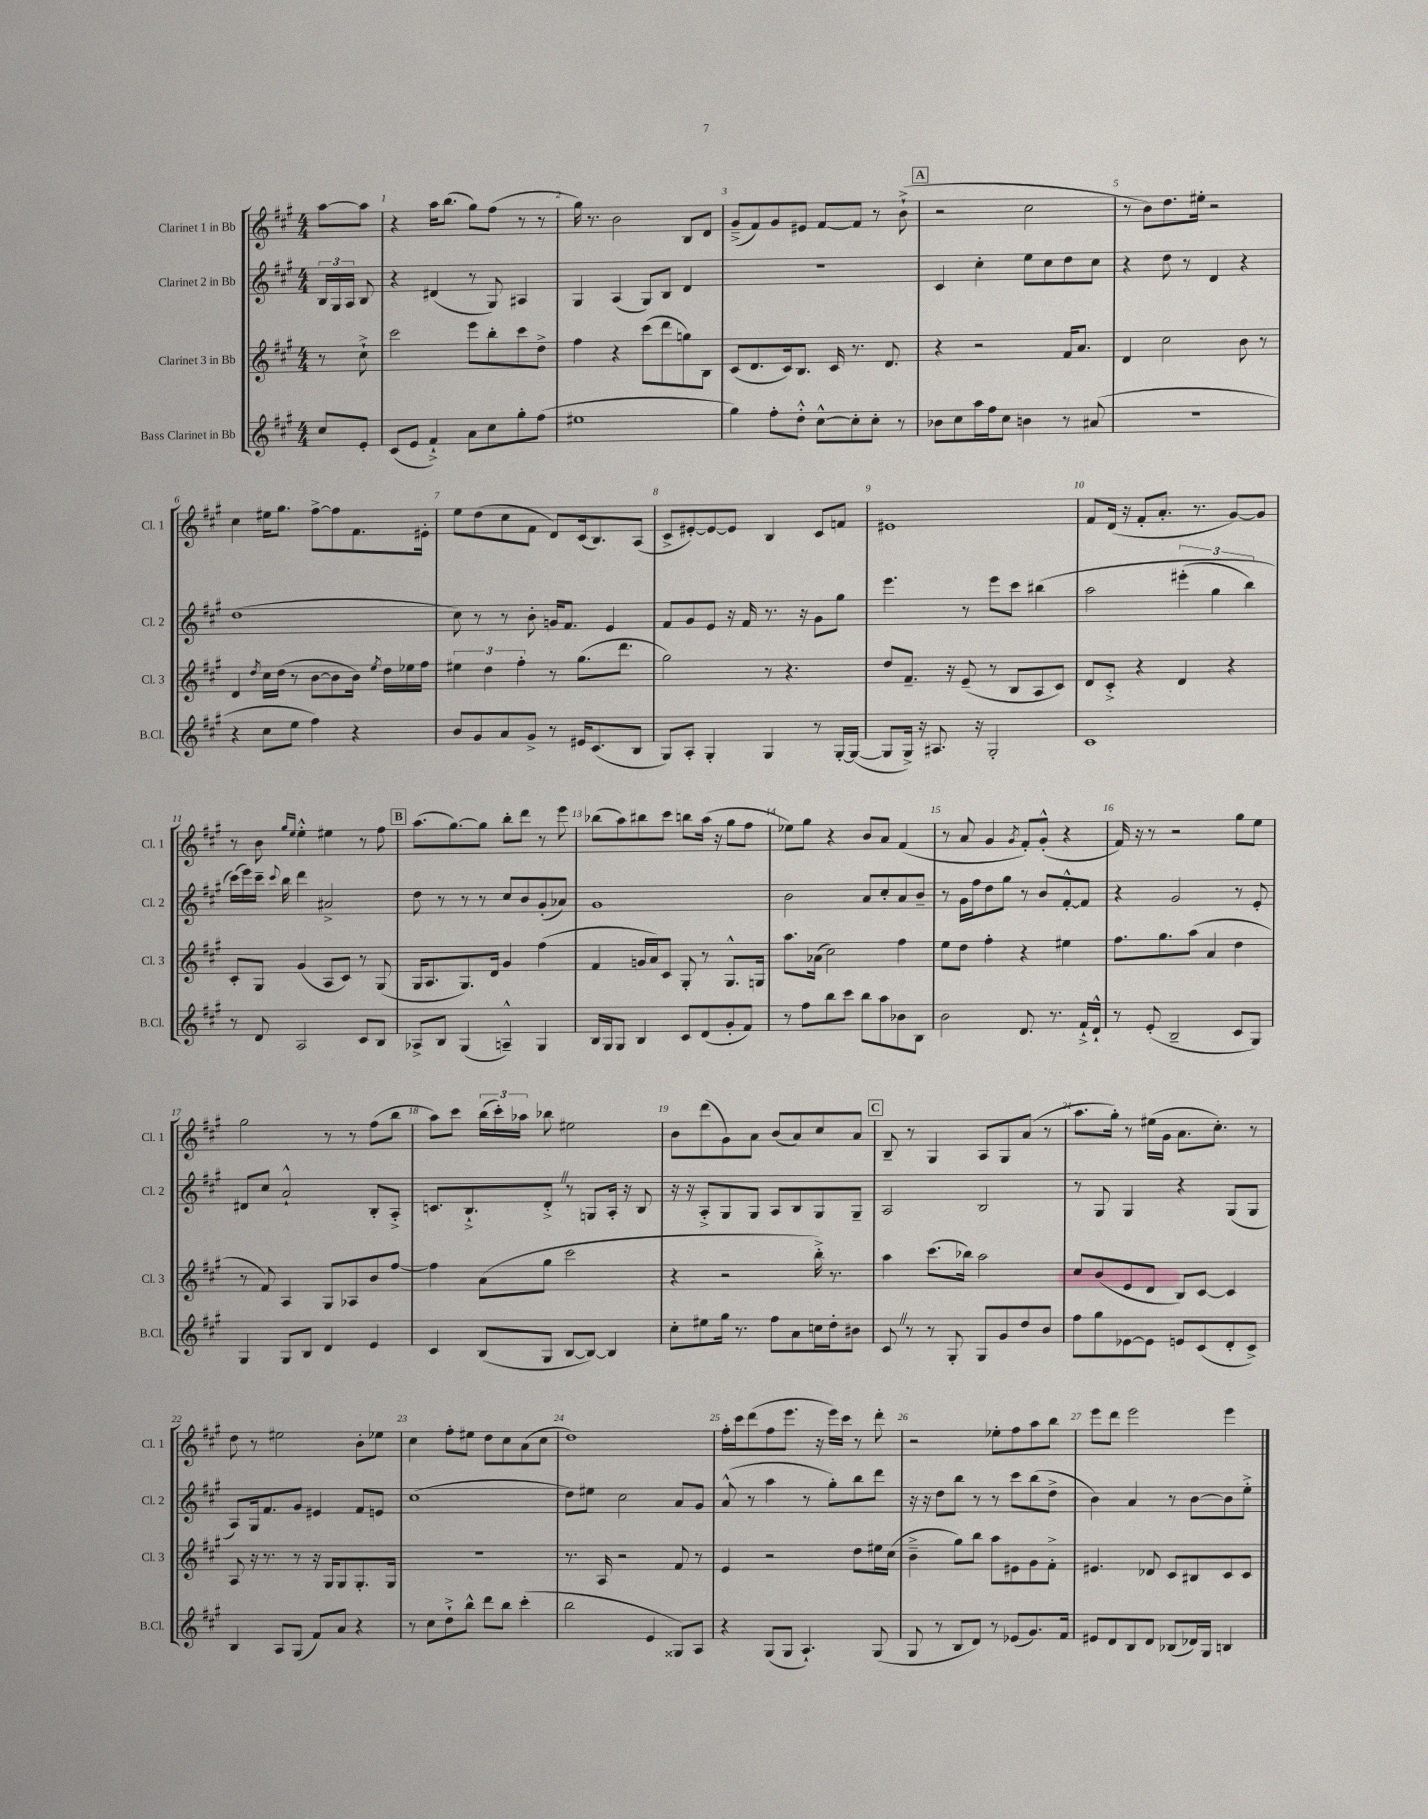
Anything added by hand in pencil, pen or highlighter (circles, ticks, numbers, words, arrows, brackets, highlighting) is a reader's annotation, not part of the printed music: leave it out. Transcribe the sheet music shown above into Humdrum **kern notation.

**kern	**kern	**kern	**kern
*staff4	*staff3	*staff2	*staff1
*clefG2	*clefG2	*clefG2	*clefG2
*k[f#c#g#]	*k[f#c#g#]	*k[f#c#g#]	*k[f#c#g#]
*M4/4	*M4/4	*M4/4	*M4/4
8cc#	8r	24B	[8aa
.	.	24G#	.
.	.	24A	.
8e'	8cc#`^	8B	8aa]
=	=	=	=
(8c#	2ccc#	4r	4r
8e	.	.	.
4f#`^)	.	(4d#	16aa
.	.	.	(8.bb
8a	8eee	8r	8gg#)
8cc#	8bb'	8G#)	(8ff#
8gg#'	8ccc#	4A#	8r
(8ff#	8dd^	.	8r
=	=	=	=
1ee#	4ff#	4G#	16gg#)
.	.	.	8.r
.	4r	(4A	2b
.	(8ccc#	8G#)	.
.	8ddd	8B	.
.	8gg)	4d	8B
.	8B	.	8d
=	=	=	=
4gg#)	(8c#	1r	(8g#~^
.	8.d	.	8f#)
8ff#'	.	.	8g#
.	16c#)	.	.
8dd'^^	8.B	.	8e#
[8cc#^^	.	.	[8f#
.	16c#	.	.
8cc#']	8.r	.	8f#]
8cc#'	.	.	8r
.	8.d	.	.
8r	.	.	(8b`^
=	=	=	=
8b-	4r	4c#	2r
8cc#	.	.	.
16aa	2r	4cc#'	.
16ff#	.	.	.
8cc#	.	.	.
4b	.	8ee	2cc#
.	.	8cc#	.
8r	16f#	8dd	.
.	8.a	.	.
(8a#	.	8cc#	.
=	=	=	=
1r	4d	4r	8r
.	.	.	8b)
.	2cc#	8dd	8.dd
.	.	8r	.
.	.	.	16ee#'
.	.	4d	2r
.	8b	4r	.
.	8r	.	.
=	=	=	=
4r	4d	(1dd	4cc#
.	8qdd	.	.
8cc#	16cc#	.	16ee#
.	(16dd	.	8.gg#
8ee	8r	.	.
4ff#)	[8b	.	[8ff#^
.	8b]	.	8ff#]
4r	16b)	.	8.f#
.	8qee	.	.
.	16dd	.	.
.	16ee-	.	.
.	16ff#	.	16e#'
=	=	=	=
8b	6ee#	8cc#)	8ee
8g#	.	8r	(8dd
.	6dd	.	.
8a	.	8r	8cc#
.	6ff#'	.	.
8g#^	.	8b'	8f#
8r	8r	16g	8d)
.	.	8.f#	.
16e#	(8.gg#	.	(16c#
(8.c#	.	.	8.B)
.	.	4e	.
.	8.ddd	.	.
8B	.	.	(8A
=	=	=	=
8G#)	2gg#)	8f#	8c#^
8A'	.	8g#	[8e#')
4G#'	.	8e	8e#_
.	.	16r	8e#]
.	.	16f#	.
4G#	8r	8.r	4B
.	4.r	.	.
.	.	16r	.
8r	.	8g#	8c#
[16G#'	.	8gg#	8f
(16G#_	.	.	.
=	=	=	=
8G#]	8dd	4.eee	1e#
16G#^)	8.f#~	.	.
16r	.	.	.
8.A#	.	.	.
.	16r	.	.
.	(8e~	8r	.
16r	.	.	.
2G#'	8r	8eee	.
.	8B	8ccc#	.
.	8A	&(4bb#	.
.	8c#)	.	.
=	=	=	=
1c#	8d	2aa	8f#
.	8c#'^	.	(16d
.	.	.	16r
.	4r	.	8f#'
.	.	.	8.a'
.	4d	(6eee#'	.
.	.	.	8.r
.	.	6gg#	.
.	4r	.	[8g#)
.	.	6bb)	.
.	.	.	8g#]
=	=	=	=
8r	8c#'	(16ccc#&)	8r
.	.	16eee)	.
8d	8G#	16ccc#~	8b
.	.	8qqccc#	.
.	.	16bb	.
.	.	.	16qqgg#
.	.	.	16qqee
2A	(4g#	4ddd	4ee'^^
.	8A	2a#^	4ee#
.	8c#)	.	.
8c#	8r	.	8r
8B	(8G#	.	8ff#
=	=	=	=
8A-^	16G#	8dd	(8.aa
.	8.A	.	.
8B	.	8r	.
.	.	.	[8.gg#)
(4G#	8.G#)	8r	.
.	.	8r	8gg#]
.	16d	.	.
4A~^^)	4g#	8cc#	8bb'
.	.	8b	8ddd
4G#	(4ff#	(8g#'	8r
.	.	8a-)	8eee
=	=	=	=
16B	4f#	1g#	(8bb-
16G#	.	.	.
8G#	.	.	8aa)
4B	16g	.	8bb#
.	16a)	.	.
.	8c#	.	8ccc#
8c#	8G#'	.	8bb
(8d	8r	.	(16aa
.	.	.	16r
8g#'	8.G#^^	.	8gg#
8f#)	.	.	8ff#
.	16G	.	.
=	=	=	=
8r	8.aa	2b	8ee-)
8ff#	.	.	8gg#
.	(16a-	.	.
8bb	2cc#)	.	4r
8ccc#	.	.	.
8bb	.	8a	8b
8aa	.	8cc#'	8a
8b-	4ff#	8a	(4f#
8B	.	8b~	.
=	=	=	=
2b	8ee	8r	8r
.	8dd	16g#	8a
.	.	16ff#	.
.	4ff#'	8dd	4g#
.	.	8gg#	.
.	.	.	8qg#
8.d	4r	8r	8f#')
.	.	8b	(8g#'^^
8.r	.	.	.
.	4ee#	[8f#'^^	4r
16f#`^	.	8f#]	.
16d`^^	.	.	.
=	=	=	=
8r	8.ff#	4r	16f#)
.	.	.	16r
(8e'	.	.	8r
.	8.gg#	.	.
2B~	.	2g#	2r
.	(8aa	.	.
.	4a	.	.
8c#	4dd	8r	8gg#
8G#)	.	8e'	8ee
=	=	=	=
4G#	8r	8d#	2gg#
.	8f#)	8cc#	.
8G#	4A	2a`^^	.
8B	.	.	.
4d	8G#	.	8r
.	8A-	.	8r
4e	8b	8B'	(8ff#
.	[8ff#	8A'^	8bb
=	=	=	=
4c#	4ff#]	8.c	8aa)
.	.	.	8ccc#
.	.	8.B`^	.
(8B	(8a	.	(24bb
.	.	.	24ccc#')
.	.	.	24aa-
8G#	8gg#	8d'^	8bb-
[8B	2ccc#	8r	2ee#
8B_)	.	8G	.
4B]	.	16A'	.
.	.	16r	.
.	.	8B	.
=	=	=	=
8cc#'	4r	16r	8b
.	.	16r	.
8ee#	.	8A'^	(8ddd
16gg#	2r	8G#	8g#)
8.r	.	.	.
.	.	8G#	8a
8ff#	.	8A	(8b
8a	.	8B	8a)
16cc	16bb'^)	8G#	8cc#
16dd'	8.r	.	.
8b#	.	8G#~	8a
=	=	=	=
8c#	4aa	2A	8B~
8r	.	.	8r
8r	(8.ccc#	.	4G#
8G#'	.	.	.
.	16bb-)	.	.
8G#	2aa	2B	8A
8g#	.	.	8G#
8dd	.	.	(8a
8b	.	.	8r
=	=	=	=
8ff#	8cc#	8r	8.aa
8gg#	(8b	8G#	.
.	.	.	16gg#')
[8e-	8e	4G#	8r
8e-]	8d	.	(16ee#
.	.	.	16g#
8e	8B)	4r	8.a
(8c#	[8c#	.	.
.	.	.	8.cc#')
8d'	4c#]	(8G#	.
8c#^)	.	8G#	8r
=	=	=	=
4B	8A	8A)	8dd
.	16r	16G#	8r
.	8.r	8.f#	.
8A	.	.	2ee#
(8G#	8r	8g#	.
8f#)	16r	4e#	.
.	16G#	.	.
8a	8G#	.	.
4r	8.G#'	8f#	8b'
.	.	8e	8ee-
.	16G#	.	.
=	=	=	=
8r	1r	(1cc#	4cc#
8cc#	.	.	.
8dd`^	.	.	8ff#'
8bb^^	.	.	8ee#
8ddd	.	.	8dd
8bb	.	.	8cc#
(4ccc#'	.	.	(8a
.	.	.	8cc#
=	=	=	=
2bb	8.r	8dd)	1dd)
.	.	8ee#	.
.	16A	.	.
.	2r	2cc#	.
4e	.	.	.
8G##)	8f#	8a	.
8A	8r	8g#	.
=	=	=	=
4r	4e	(8a^^	16ff#'
.	.	.	16ccc#
.	.	8r	(8ddd
(8G#	2r	4aa	8ff#
8G#	.	.	8.eee
4.A`)	.	8r	.
.	.	.	16r
.	.	8gg#')	16eee)
.	.	.	16ccc#
.	8dd	8bb	8r
(8G#	16ee#	8ddd	8ddd'
.	(16cc#	.	.
=	=	=	=
8G#	4b~^	16r	2r
.	.	16r	.
8r	.	8dd	.
8B	8gg#)	8bb	.
8d)	8bb	8r	.
8r	8aa	8r	8ee-'
(8e-	8e#	8ccc#	8ff#
8.g#)	8g#	(8bb	8aa
.	8f#'^	8dd^	8bb
16f#	.	.	.
=	=	=	=
8e#	4.e#	4b)	8eee
8d	.	.	8ddd
8B	.	4a	2eee
8d	8d-	.	.
(8B-	8c#	8r	.
16d-)	8B#	[8b	.
16G#	.	.	.
4B	8c#	8b]	4eee
.	8c#	8ee'^	.
==	==	==	==
*-	*-	*-	*-
